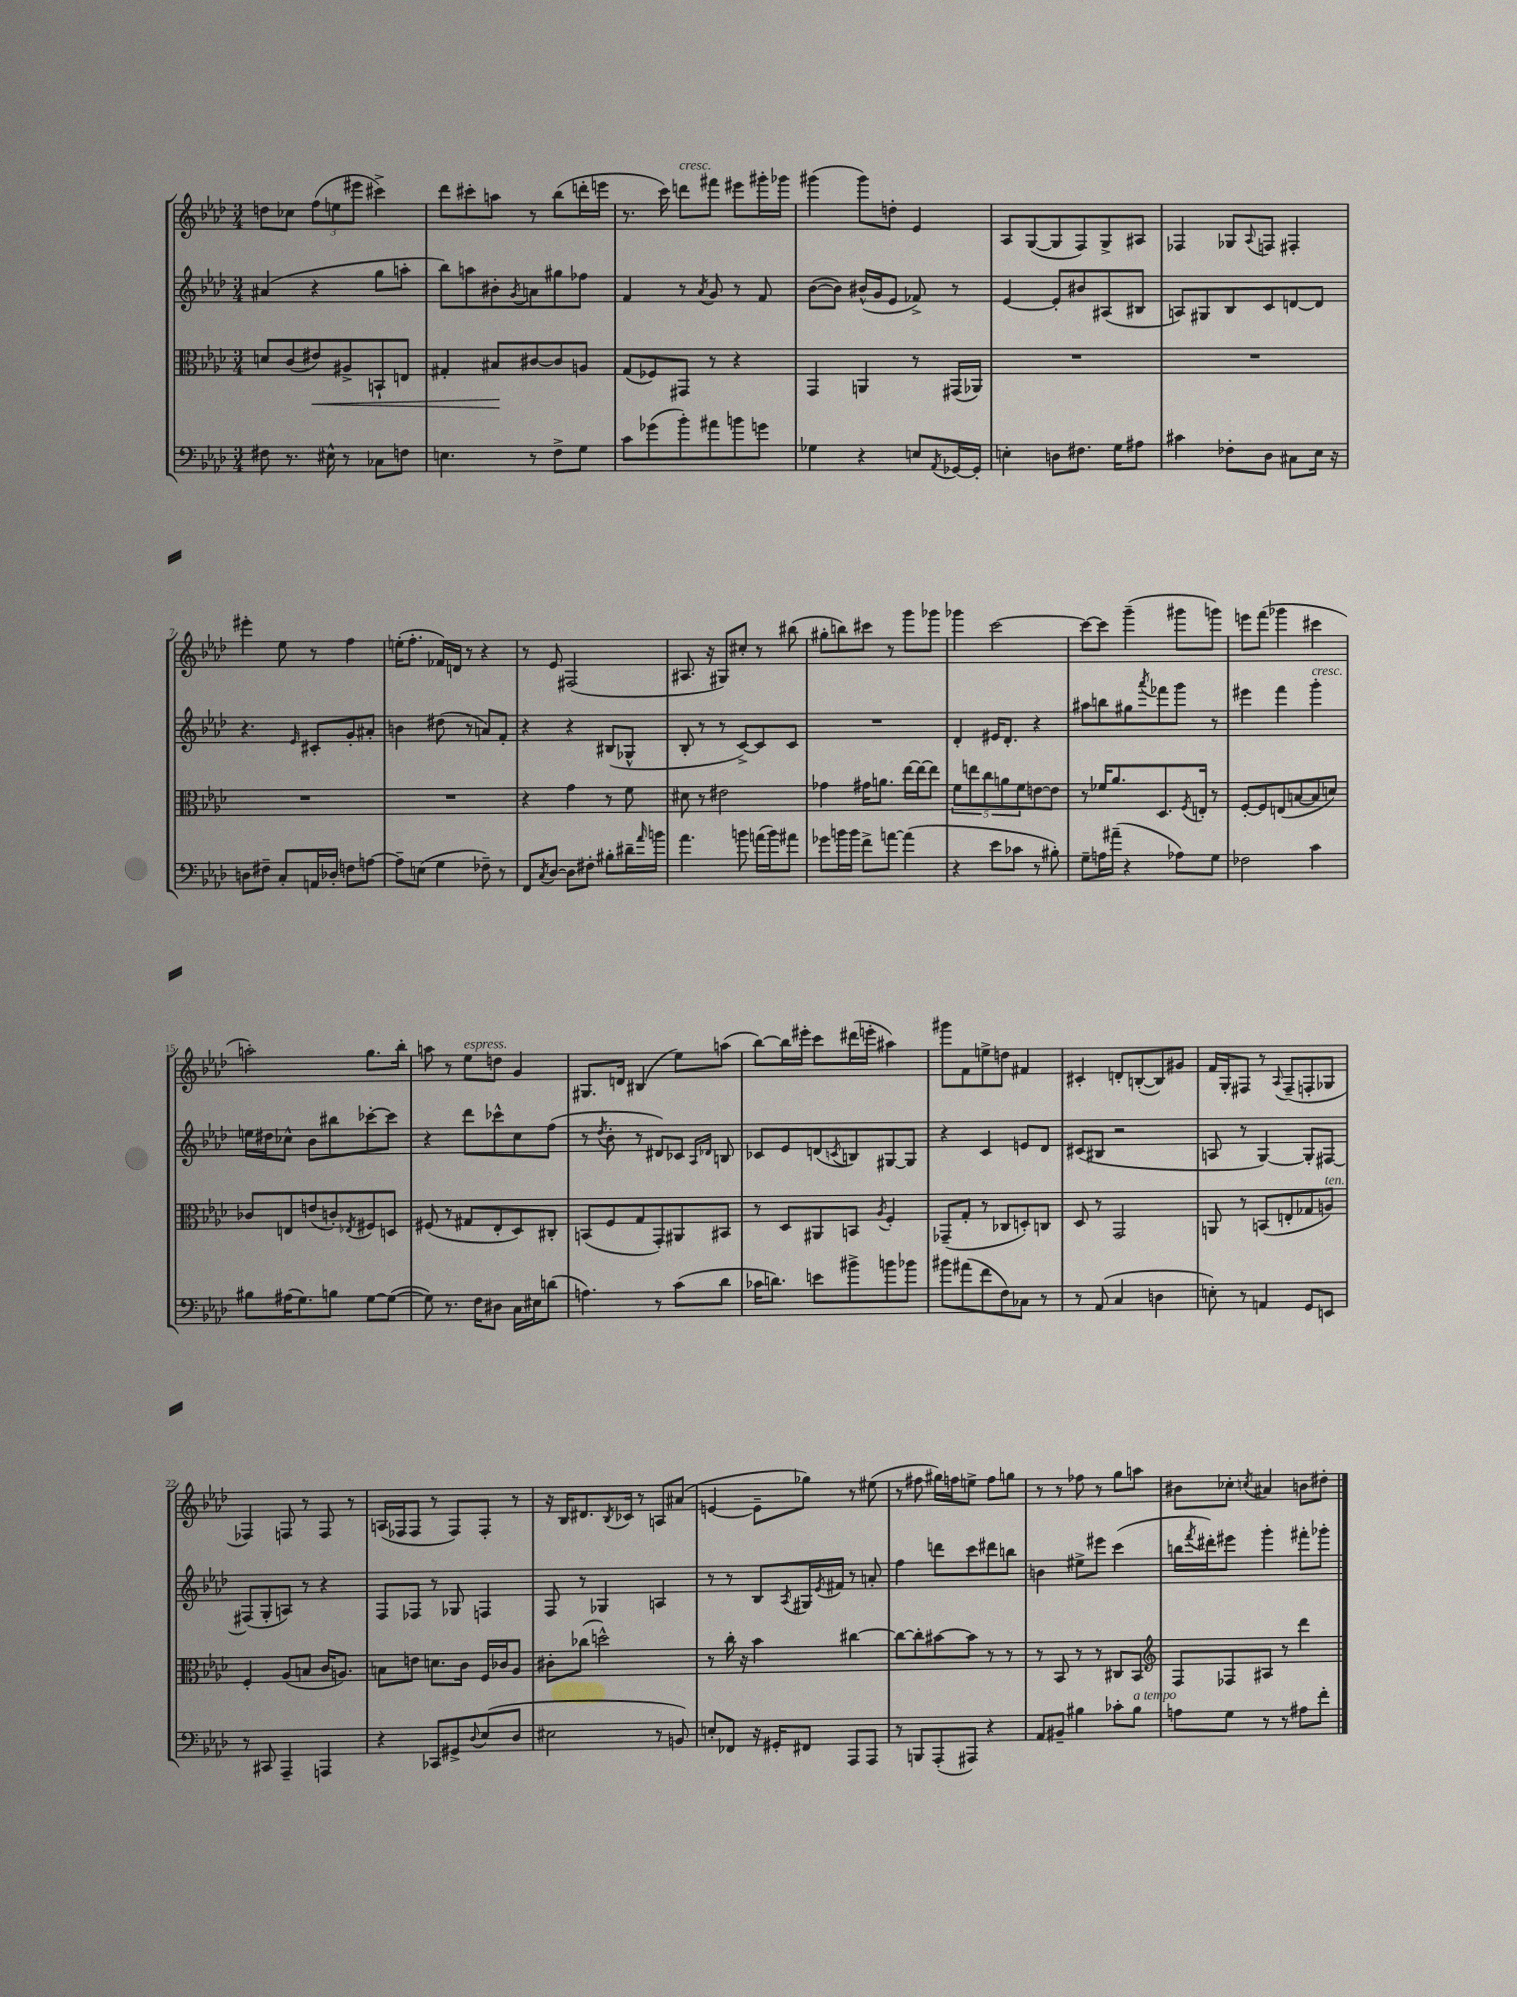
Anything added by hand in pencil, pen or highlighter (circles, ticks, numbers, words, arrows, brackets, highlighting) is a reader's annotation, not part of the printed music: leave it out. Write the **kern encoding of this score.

**kern	**kern	**dynam	**kern	**kern
*part4	*part3	*part3	*part2	*part1
*staff4	*staff3	*staff3	*staff2	*staff1
*clefF4	*clefC3	*	*clefG2	*clefG2
*k[b-e-a-d-]	*k[b-e-a-d-]	*	*k[b-e-a-d-]	*k[b-e-a-d-]
*M3/4	*M3/4	*	*M3/4	*M3/4
=1	=1	=1	=1	=1
8F#X\	8dn/L	.	(4a#X/	8ddn\L
8.r	(8c/	.	.	8cc-X\J
!	!	!LO:HP:b	!	!
.	8e#X/)	<	4r	(12ff\L
16E#X^^\	.	.	.	.
.	.	.	.	12een\
8r	8A#X^/	.	.	.
.	.	.	.	12eee#X\J
8C-X\L	8BBn`/	.	8gg\L	4ccc#X^\)
8Fn\J	8En/J	.	8aan'\J	.
=2	=2	=2	=2	=2
4.En\	4G#X'/	.	8bb-\L)	8ddd-\L
.	.	.	8aan\	8ccc#X'\
.	8B#X/L	.	8b#X'\	8aan\J
.	.	.	8qg/	.
8r	[8c#X/	[	8an\	8r
8F^\L	8c#/]	.	8gg#X\	(8bb-\L
8G\J	8An/J	.	8ff-X\J	16dddn'\L
.	.	.	.	16eeen\JJ
=3	=3	=3	=3	=3
8c\L	(8G/L	.	4f/	8.r
(8g-X\	8F-X/)	.	.	.
.	.	.	.	16ccc\)
!	!	!	!	!LO:TX:a:i:t=cresc.
8b-'\)	8GG#X/J	.	8r	8dddn\L
.	.	.	8qa-/	.
8a#X\	8r	.	8g/	8fff#X\J
8bn\	4r	.	8r	8eee#X\L
8gn\J	.	.	8f/	16ggg#X'\L
.	.	.	.	16ggg-X\JJ
=4	=4	=4	=4	=4
4G-X\	4GG/	.	([8b-\L	(4ggg#X\
.	.	.	8b-\J])	.
4r	4AAn/	.	(16b#X^^/LL	8ggg#\L)
.	.	.	16g/J	.
.	.	.	8e-/J	8ddn'\J
8En/L	8r	.	8f-X^/)	4e-/
8qAA-/	.	.	.	.
[16GG-X/L	(16GG#X/LL	.	8r	.
16GG-'/JJ]	16AA-X/JJ)	.	.	.
=5	=5	=5	=5	=5
4En'\	2.r	.	[4e-/	8A-/L
.	.	.	.	([8G/
8Dn\L	.	.	8e-'/L]	8G/]
8.F#X\J	.	.	8b#X/	8F/)
.	.	.	(8A#X/	8G^/
16G\KL	.	.	.	.
8A#X\J	.	.	8B#X/J	8A#X/J
=6	=6	=6	=6	=6
4c#X\	2.r	.	8An/L)	4F-X/
.	.	.	8G#X/	.
8F-X'\L	.	.	8B-/	8G-X/L
.	.	.	.	8qqA-/
8D-\J	.	.	8c/	8Fn/J
8C#X\L	.	.	[8dn/	4F#X'/
16E-\Jk	.	.	8d/J]	.
16r	.	.	.	.
!!LO:LB:g=z
=7	=7	=7	=7	=7
8Dn\L	2.r	.	4.r	4eee#X'\
8F#X~\J	.	.	.	.
8C'/L	.	.	.	8ee-\
.	.	.	16qqe-/	.
16AAn/L	.	.	8c#X'/L	8r
16D-X'/JJ	.	.	.	.
8Fn\L	.	.	8g'/	4ff\
[8An\J	.	.	8a#X'/J	.
=8	=8	=8	=8	=8
8A~\L]	2.r	.	4bn\	(16een'\KL
.	.	.	.	8.ff'\J
(8En\J	.	.	.	.
4G\	.	.	(8dd#X\	16f-X/LL)
.	.	.	.	16dn/JJ
.	.	.	8r	8r
8F-X~\)	.	.	8an/L)	4r
8r	.	.	8f'/J	.
=9	=9	=9	=9	=9
8FF/L	4r	.	4r	8r
8qC/	.	.	.	.
[8D-/J	.	.	.	8e-/
8D-\L]	4g\	.	4r	(2F#X/
8F#X'\J	.	.	.	.
8B#X'\L	8r	.	(8B#X/L	.
16d#X~\L	8f\	.	8G-X^^/J	.
16qqa-/	.	.	.	.
16bn\JJ	.	.	.	.
=10	=10	=10	=10	=10
4.a-\	8d#X\	.	8B-'/	8.A#X/
.	8r	.	8r	.
.	.	.	.	16r
.	2e#X\	.	8r	8G#X/L)
8bn\	.	.	[8c^/L)	8cc#X'/J
(16an\LL	.	.	8c/]	8r
16b\J)	.	.	.	.
8a#X\J	.	.	8c/J	(8bb#X\
=11	=11	=11	=11	=11
8g-X\L	4g-X\	.	2.r	8gg#X'\L
16bn\L	.	.	.	8bbn\)
16b\JJ	.	.	.	.
8f^\L	16g#X\KL	.	.	8ccc#X\J
.	8.an\J	.	.	.
[8an\J	.	.	.	8r
(4a\]	[16ee-\LL	.	.	8ggg\L
.	16ee-\J_	.	.	.
.	8ee-\J]	.	.	8ggg-X\J
=12	=12	=12	=12	=12
4r	10f\L	.	4d-'/	4ggg-X\
.	10een\	.	.	.
.	10cc\	.	.	.
8e-\L	.	.	16e#X/KL	[2ccc\
.	10an\	.	.	.
.	.	.	8.d-'/J	.
8c-X\J	.	.	.	.
.	10f\	.	.	.
8r	[8en\	.	4r	.
8B#X'\)	8e\J]	.	.	.
=13	=13	=13	=13	=13
8G~\L	8r	.	8aa#X\L	8ccc\L_
16An\L	16f-X/KL	.	8bbn\	8ccc\J]
(16a#X~\JJ	8.a-/	.	.	.
4r	.	.	8gg#X\	(4ggg~\
.	.	.	8qaaa-/	.
.	8.D-/	.	8fff-X\	.
8A-X\L)	.	.	8ggg\J	8ggg#X\L
.	8qF/	.	.	.
.	16En'/Jk	.	.	.
8G\J	8r	.	8r	8gggn\J)
=14	=14	=14	=14	=14
2F-X\	[8F'/L	.	4eee#X\	8eeen\L
.	8F/]	.	.	(8fff\J
.	(8En/	.	4fff\	4ggg-X\
.	[8Bn/	.	.	.
!	!	!	!LO:TX:a:i:t=cresc.	!
4c\	8B/]	.	4ggg'\	4ccc#X\
.	8dn/J)	.	.	.
!!LO:LB:g=z
=15	=15	=15	=15	=15
8B#X\L	8c-X/L	.	16een\LL	2aan'\)
.	.	.	16dd#X\J	.
(16A#X\K	8En/	.	8cc-X^^\J	.
8.G\)	.	.	.	.
.	(8en/	.	8b-\L	.
8Bn\J	8cn'/)	.	8bb#X\	.
.	8qE-X/	.	.	.
[8G\L	8F#X/	.	[8ccc-X'\	8.gg\L
(8G\J_	8Dn/J	.	8ccc-\J]	.
.	.	.	.	16bb-'\Jk
=16	=16	=16	=16	=16
8G\])	(8F#X/	.	4r	8aan\
8.r	8r	.	.	8r
!	!	!	!	!LO:TX:a:i:t=espress.
.	8G#X/L	.	8ddd-\L	8ee-\L
16F\KL	.	.	.	.
8D#X\J	8E-'/	.	8ccc-X^^\	8ddn\J
16C\LL	8D-/)	.	8cc\	4g/
16E#X\J	.	.	.	.
(8dn\J	8C#X'/J	.	(8ff\J	.
=17	=17	=17	=17	=17
4.An\)	(8BBn/L	.	8r	8.G#X/L
.	.	.	8qdd-/	.
.	8F/	.	8b-'\	.
.	.	.	.	16dn/Jk
.	8G/	.	8r	(4B#X/
8r	8GG'/)	.	8d#X/L)	.
(8c\L	8AA#X/	.	8c-X/J	8ee-\L)
.	.	.	16qqA-/LL	.
.	.	.	16qqd-X/JJ	.
8d-\J	8BB#X/J	.	8Bn/	(8aan\J
=18	=18	=18	=18	=18
16c-X\KL	8r	.	8c-X/L	[8bb-\L)
8.dn\J)	.	.	.	.
.	8D-/L	.	8e-/	16bb-\L]
.	.	.	.	16eee#X'\JJ
8en\L	8AA#X/	.	(8dn/	8ccc\L
.	.	.	8qcn/	.
8b#X^\	8BBn/J	.	8Bn/)	(16ddd#X\L
.	.	.	.	16eeen'\JJ
.	8qA-/	.	.	.
8bn\	4F'/	.	[8G#X/	4aa#X\)
8b-X\J	.	.	8G#/J]	.
=19	=19	=19	=19	=19
8b#X\L	(8GG-X~/L	.	4r	8ggg#X\L
(8a#X\	8G'/J	.	.	8f\
8f\	8r	.	4c/	8een^\
8F\)	8C-X/L	.	.	8ddn\J
8C-X\J	8Dn'/)	.	8en/L	4f#X/
8r	8Cn/J	.	8d-/J	.
=20	=20	=20	=20	=20
8r	8D-/	.	(8c#X/L	4c#X'/
(8AA-/	8r	.	8B#X/J	.
4C/	2GG/	.	2r	8dn'/L
.	.	.	.	([8Bn'/
4Dn\	.	.	.	8B/])
.	.	.	.	8g#X/J
=21	=21	=21	=21	=21
8En'\)	8AAn/	.	8An/	16f/LL
.	.	.	.	16G'/J
8r	8r	.	8r	8F#X/J
4AAn/	(8BBn/L	.	[4G/)	8r
.	.	.	.	8qqA-/
.	8En'/	.	.	(8F#~/L
8GG/L	8G-X/	.	8G'/L]	8Fn'/
!	!LO:TX:a:i:t=ten.	!	!	!
8EEn/J	8An/J)	.	[8F#X/J	8G-X/J
!!LO:LB:g=z
=22	=22	=22	=22	=22
8r	4F'/	.	(8F#X/L]	4F-X/)
8CC#X/	.	.	8G'/	.
4AAA-~/	(8A-/L	.	8An/J)	8Fn/
.	8Bn/J	.	8r	8r
4AAAn/	16c/KL	.	4r	8F/
.	8.An/J)	.	.	.
.	.	.	.	8r
=23	=23	=23	=23	=23
4r	8Bn\L	.	8F/L	(16An/LL
.	.	.	.	16F-X/J
.	8en\J	.	8F-X/J	8F-/J
8CC-X/L	8.dn\L	.	8r	8r
8GG#X^/	.	.	8G-X/	8F-/L)
.	16c\Jk	.	.	.
8qqD-/	.	.	.	.
(8E-/	16F/LL	.	4Fn/	8F-'/J
.	16c-X/J	.	.	.
8D-/J	8A-/J	.	.	8r
=24	=24	=24	=24	=24
2E#X\	8c#X'\L	.	8F/	16r
.	.	.	.	16B-/KL
.	(8cc-X\J	.	8r	8.d#X/
.	2ddn^^\)	.	4G-X/	.
.	.	.	.	8qB-/
.	.	.	.	16c-X/Jk
.	.	.	.	8r
8r	.	.	4An/	8An/L
8BBn/)	.	.	.	(8a#X/J
=25	=25	=25	=25	=25
8En'/L	8r	.	8r	[4en/
8FF-X/J	16cc'\	.	8r	.
.	16r	.	.	.
16r	4b-\	.	8B-/L	8e~\L]
16GG#X'/KL	.	.	.	.
.	.	.	8qA-/	.
8FF#X/J	.	.	16G#X/L	8gg-X\J)
.	.	.	8qe-/	.
.	.	.	16f#X/JJ	.
8AAA-/L	[4cc#X\	.	8r	8r
8AAA-/J	.	.	8an'/	(8ee#X\
=26	=26	=26	=26	=26
8r	8cc#\L_	.	4ff\	8r
8BBBn/L	8cc#'\]	.	.	8ff#X\
(8AAA-'/	[8b#X\	.	8dddn\L	16gg#X\LL)
.	.	.	.	16ffn\J
8AAA#X/J)	8b#\J]	.	8ccc\	8een^\J
4r	8r	.	8ddd#X\	8ff\L
.	8r	.	8bbn\J	8ggn\J
=27	=27	=27	=27	=27
8AA-/L	8r	.	4bn\	8r
8BB#X~/J	8BB-/	.	.	8r
4B#X\	8r	.	8ee#X^\L	8ff-X\
.	8r	.	8eee#X\J	8r
8c-X'\L	8C#X/L	.	(4ccc\	8gg\L
!LO:TX:a:i:t=a tempo	!	!	!	!
8B#\J	8BB-/J	.	.	8aan\J
=28	=28	=28	=28	=28
*	*clefG2	*	*	*
8An\L	8F/L	.	16bbn\LL	8b#X\L
.	.	.	8qfff/	.
.	.	.	16ddd#X'\J)	.
8G\J	8F-X/	.	8eee#X\J	8cc-X'\J
.	.	.	.	8qccn/
8r	8A#X/J	.	4ggg'\	4a#X/
8r	8r	.	.	.
8A#X\L	4ddd-\	.	8fff#X'\L	8bn\L
8f'\J	.	.	8ggg-X'\J	8dd#X'\J
==	==	==	==	==
*-	*-	*-	*-	*-
